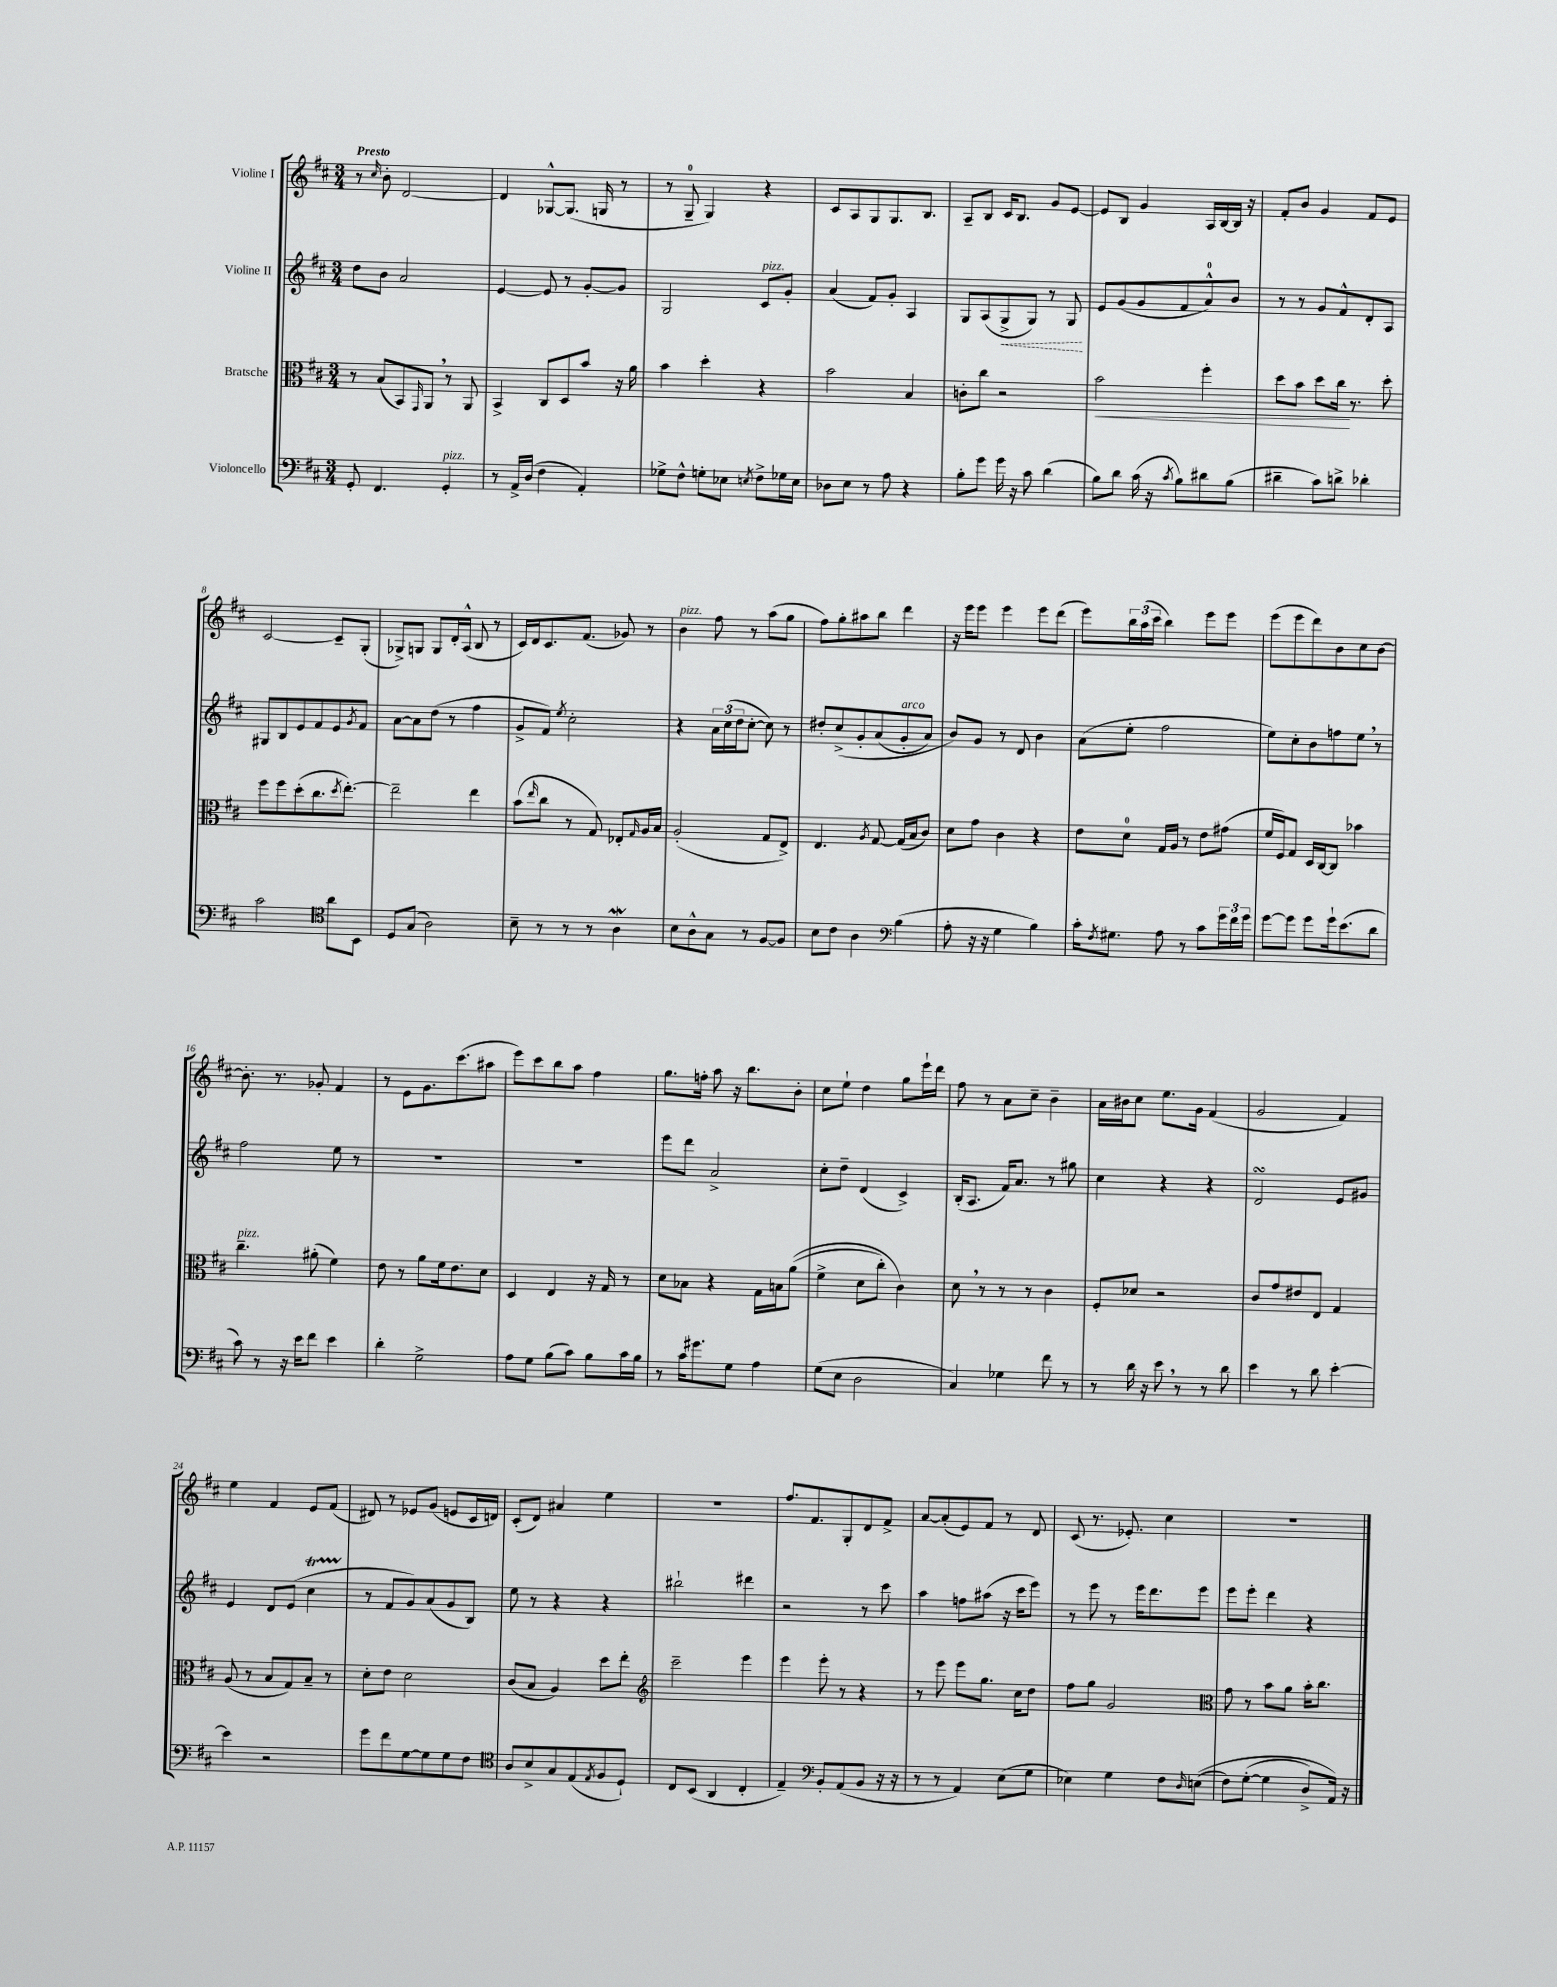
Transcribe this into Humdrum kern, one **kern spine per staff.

**kern	**kern	**dynam	**kern	**dynam	**kern
*part4	*part3	*part3	*part2	*part2	*part1
*staff4	*staff3	*staff3	*staff2	*staff2	*staff1
*I"Violoncello	*I"Bratsche	*	*I"Violine II	*	*I"Violine I
*clefF4	*clefC3	*	*clefG2	*	*clefG2
*k[f#c#]	*k[f#c#]	*	*k[f#c#]	*	*k[f#c#]
*M3/4	*M3/4	*	*M3/4	*	*M3/4
=1	=1	=1	=1	=1	=1
!	!	!	!	!	!LO:TX:a:B:t=Presto
8GG'/	8r	.	8dd\L	.	8r
.	.	.	.	.	16qqcc#/
4.FF#/	(8B/L	.	8b\J	.	8b'\
.	8BB/)	.	2a/	.	[2d/
.	16qqGG/	.	.	.	.
.	8AA,/J	.	.	.	.
!LO:TX:a:i:t=pizz.	!	!	!	!	!
4GG'/	8r	.	.	.	.
.	8AA/	.	.	.	.
=2	=2	=2	=2	=2	=2
8r	4BB^/	.	[4e/	.	4d/]
16AA^/LL	.	.	.	.	.
(16D/JJ	.	.	.	.	.
4F#\	8C#/L	.	8e/]	.	[8G-X^^/L
.	8D/	.	8r	.	(8.G-/J]
4AA'/)	8b/J	.	[8g'/L	.	.
.	.	.	.	.	16Gn/
.	16r	.	8g/J]	.	8r
.	16a\	.	.	.	.
=3	=3	=3	=3	=3	=3
8G-X^\L	4b\	.	2G/	.	8r
8F#^^\J	.	.	.	.	8G~/
8Gn'\L	4dd'\	.	.	.	4G/)
8E-X\J	.	.	.	.	.
8qEn/	.	.	.	.	.
!	!	!	!LO:TX:a:i:t=pizz.	!	!
8F#^\L	4r	.	8c#/L	.	4r
16G-X\L	.	.	8g'/J	.	.
16E\JJ	.	.	.	.	.
=4	=4	=4	=4	=4	=4
8D-X\L	2b\	.	(4a/	.	8c#/L
8E\J	.	.	.	.	8A/
8r	.	.	8f#/L)	.	8G/
8A\	.	.	8g'/J	.	8.G/
4r	4B/	.	4A/	.	.
.	.	.	.	.	8.B/J
=5	=5	=5	=5	=5	=5
8B'\L	8cn'\L	.	8G/L	.	8A~/L
8g\J	8cc#\J	.	(8A/	.	8B/J
!	!	!	!	!LO:HP:b	!
16g\	2r	.	8G^/	<	16c#/KL
16r	.	.	.	.	8.B/J
8c#\	.	.	8G/J)	.	.
(4d\	.	.	8r	.	8g/L
.	.	.	8G/	.	[8e/J
.	.	.	.	[	.
=6	=6	=6	=6	=6	=6
!	!	!LO:HP:b	!	!	!
8B\L)	2b\	<	8e/L	.	8e/L]
8d\J	.	.	(8g/	.	8B/J
(16c#\	.	.	8g/	.	4g/
16r	.	.	.	.	.
8qc#/	.	.	.	.	.
8B\L)	.	.	8f#/	.	.
8d#X\	4ff#'\	.	8a^^/)	.	16A/LL
.	.	.	.	.	[16B/
(8B\J	.	.	8b/J	.	16B/JJ]
.	.	.	.	.	16r
=7	=7	=7	=7	=7	=7
4d#X~\	8dd\L	.	8r	.	8f#'/L
.	8b\J	.	8r	.	8b/J
8c#\L)	8dd\L	.	8g/L	.	4g/
8dn^\J	16cc#\Jk	.	8f#^^/	.	.
.	8.r	[	.	.	.
4d-X'\	.	.	8d'/	.	8f#/L
.	8dd'\	.	8A/J	.	8e/J
!!LO:LB:g=z
=8	=8	=8	=8	=8	=8
2c#\	8ff#\L	.	8G#X/L	.	[2c#/
.	8ff#\	.	8B/	.	.
.	(8dd'\	.	8e/	.	.
.	8.cc#\	.	8f#/	.	.
*clefC4	*	*	*	*	*
8a\L	.	.	8e/	.	8c#~/L]
.	8qdd/	.	.	.	.
.	[8.ee'\J)	.	.	.	.
.	.	.	8qg/	.	.
8BB\J	.	.	8f#/J	.	(8G'/J
=9	=9	=9	=9	=9	=9
8D/L	2ee~\]	.	[8a\L	.	8G-X^/L)
(8G/J	.	.	8a\]	.	8Gn/J
2A\)	.	.	(8dd\J	.	8G/L
.	.	.	8r	.	16d'/L
.	.	.	.	.	(16A^^/JJ
.	4ee\	.	4ff#\	.	8B/
.	.	.	.	.	8r
=10	=10	=10	=10	=10	=10
8B~\	(8b\L	.	8g^/L	.	16c#/LL)
.	.	.	.	.	16d/J
.	16qqee/	.	.	.	.
8r	8cc#\J	.	8f#/J)	.	8.c#/
.	.	.	8qee/	.	.
8r	8r	.	2cc#'\	.	.
.	.	.	.	.	(8.f#/J
8r	8G/)	.	.	.	.
4AW\	8E-X'/L	.	.	.	8g-X/)
.	16qqG/	.	.	.	.
.	16A/L	.	.	.	8r
.	16B/JJ	.	.	.	.
=11	=11	=11	=11	=11	=11
!	!	!	!	!	!LO:TX:a:i:t=pizz.
8B\L	(2A'/	.	4r	.	4b\
8A^^\	.	.	.	.	.
8G\J	.	.	24a\LL	.	8ff#\
.	.	.	(24cc#\	.	.
.	.	.	24dd\J	.	.
8r	.	.	[8cc#'\J	.	8r
[8F#/L	8G/L	.	8cc#\])	.	(8aa\L
8F#/J]	8E^/J)	.	8r	.	8gg\J
=12	=12	=12	=12	=12	=12
8B\L	4.E/	.	8dd#X'/L	.	8ff#\L)
8c#\J	.	.	(8cc#^/	.	8gg'\
4A\	.	.	8g'/	.	8aa#X\
.	8qA/	.	.	.	.
.	[8G/	.	(8a/	.	8bb\J
*clefF4	*	*	*	*	*
!	!	!	!LO:TX:a:i:t=arco	!	!
(4B\	(16G/LL]	.	8g'/	.	4ddd\
.	16B/J	.	.	.	.
.	8c#/J)	.	8a/J)	.	.
=13	=13	=13	=13	=13	=13
8A'\	8d\L	.	8b/L)	.	16r
.	.	.	.	.	16eee\KL
16r	8g\J	.	8g/J	.	8eee\J
16r	.	.	.	.	.
4G\	4c#\	.	8r	.	4eee\
.	.	.	8d/	.	.
4B\)	4r	.	4b\	.	8eee\L
.	.	.	.	.	(8ddd\J
=14	=14	=14	=14	=14	=14
16c#'\KL	8e\L	.	(8a\L	.	8eee\L)
8qF#/	.	.	.	.	.
8.G#X\J	.	.	.	.	.
.	8d\J	.	8ee'\J	.	24bb\L
.	.	.	.	.	(24aa\
.	.	.	.	.	24ccc#\JJ
8A\	16G/LL	.	2ff#\	.	4bb\)
.	16A/JJ	.	.	.	.
8r	8r	.	.	.	.
8c#\L	8e\L	.	.	.	8eee\L
24g\L	(8g#X\J	.	.	.	8eee\J
24f#\	.	.	.	.	.
24g\JJ	.	.	.	.	.
=15	=15	=15	=15	=15	=15
[8g\L	16f#/LL	.	8ee\L)	.	(8eee\L
.	16F#/J)	.	.	.	.
8g\J]	8G/J	.	8cc#'\	.	8eee\
8g\L	16D/LL	.	8b\	.	8ddd\)
.	[16C#/J	.	.	.	.
16g`\k	8C#/J]	.	8ffn\	.	8b\
(8.e\	.	.	.	.	.
.	4b-X\	.	8ee,\J	.	8cc#\
8d\J	.	.	8r	.	[8b\J
!!LO:LB:g=z
=16	=16	=16	=16	=16	=16
!	!LO:TX:a:i:t=pizz.	!	!	!	!
8c#\)	4.cc#~\	.	2ff#\	.	8.b'\]
8r	.	.	.	.	.
.	.	.	.	.	8.r
16r	.	.	.	.	.
16e\KL	.	.	.	.	.
8f#\J	(8a#X'\	.	.	.	8g-X'/
4e\	4f#\)	.	8ee\	.	4f#/
.	.	.	8r	.	.
=17	=17	=17	=17	=17	=17
4d'\	8e\	.	2.r	.	8r
.	8r	.	.	.	8e\L
2G^\	8a\L	.	.	.	8.g\
.	16f#\k	.	.	.	.
.	8.e\	.	.	.	(8.ccc#\
.	8d\J	.	.	.	8aa#X\J
=18	=18	=18	=18	=18	=18
8A\L	4D/	.	2.r	.	8eee\L)
8G\J	.	.	.	.	8ccc#\
(8B\L	4E/	.	.	.	8bb\
8c#\J)	.	.	.	.	8aa\J
8B\L	16r	.	.	.	4ff#\
.	16G/	.	.	.	.
16c#\L	8r	.	.	.	.
16B\JJ	.	.	.	.	.
=19	=19	=19	=19	=19	=19
8r	8d\L	.	8eee\L	.	8.gg\L
16c#\KL	8B-X\J	.	8ddd\J	.	.
8.g#X\	.	.	.	.	16ffn'\Jk
.	4r	.	2a^/	.	8aa\
8G\J	.	.	.	.	16r
.	.	.	.	.	8.bb\L
4A\	16G\LL	.	.	.	.
.	16Bn\J	.	.	.	.
.	((8a\J	.	.	.	8b'\J
=20	=20	=20	=20	=20	=20
(8G\L	4f#^\	.	8cc#'\L	.	8cc#\L
8E\J	.	.	8dd~\J	.	8ee`\J
2D\	8d\L	.	(4d/	.	4dd\
.	8cc#'\J)	.	.	.	.
.	4c#\)	.	4c#^/)	.	8gg\L
.	.	.	.	.	16eee`\L
.	.	.	.	.	16ddd\JJ
=21	=21	=21	=21	=21	=21
4C#/)	8d,\	.	(16B'/KL	.	8ff#\
.	.	.	8.A/J	.	.
.	8r	.	.	.	8r
4G-X\	8r	.	16f#/KL)	.	8a\L
.	.	.	8.a/J	.	.
.	8r	.	.	.	8cc#~\J
8f#\	4c#\	.	8r	.	4b~\
8r	.	.	8gg#X\	.	.
=22	=22	=22	=22	=22	=22
8r	8F#'/L	.	4cc#\	.	16a\LL
.	.	.	.	.	16b#X\J
16d\	8d-X/J	.	.	.	8cc#\J
16r	.	.	.	.	.
8e,\	2r	.	4r	.	8.ee\L
8r	.	.	.	.	.
.	.	.	.	.	16g\Jk
8r	.	.	4r	.	(4f#/
8d\	.	.	.	.	.
=23	=23	=23	=23	=23	=23
4e\	8c#/L	.	2dsSSs/	.	2g/
.	8g/	.	.	.	.
8r	8e#X/	.	.	.	.
8d\	8E/J	.	.	.	.
[4e'\	4G/	.	8e/L	.	4f#/)
.	.	.	8g#X/J	.	.
!!LO:LB:g=z
=24	=24	=24	=24	=24	=24
4e\]	(8A/	.	4e/	.	4ee\
.	8r	.	.	.	.
2r	8B/L	.	8d/L	.	4f#/
.	8G/)	.	(8e/J	.	.
.	8B~/J	.	4cc#t\	.	8e/L
.	8r	.	.	.	(8f#/J
=25	=25	=25	=25	=25	=25
8g\L	8d'\L	.	8r	.	8d#X/)
8f#\	8e\J	.	8f#/L	.	8r
[8G\	2d\	.	8g/)	.	8e-X/L
8G\]	.	.	(8a/	.	(8g/J
8G\	.	.	8g/	.	8en/L
8F#\J	.	.	8B/J)	.	16c#/L
.	.	.	.	.	16dn/JJ)
=26	=26	=26	=26	=26	=26
*clefC4	*	*	*	*	*
8A/L	(8c#/L	.	8ee\	.	(8c#'/L
8B^/	8B/J	.	8r	.	8d/J)
8G/	4A/)	.	4r	.	4a#X/
(8E/	.	.	.	.	.
8qE/	.	.	.	.	.
8F#/	8dd\L	.	4r	.	4ee\
8D`/J)	8ee'\J	.	.	.	.
=27	=27	=27	=27	=27	=27
*	*clefG2	*	*	*	*
8C#/L	2ccc#~\	.	2bb#X`\	.	2.r
(8BB/J	.	.	.	.	.
4AA/	.	.	.	.	.
4C#'/	4eee\	.	4ddd#X\	.	.
=28	=28	=28	=28	=28	=28
4E~/)	4eee\	.	2r	.	8.ff#/L
.	.	.	.	.	8.f#/
*clefF4	*	*	*	*	*
8BB'/L	8eee'\	.	.	.	.
(8AA/	8r	.	.	.	8G'/
8BB/J	4r	.	8r	.	8d/
16r	.	.	8ccc#\	.	8f#^/J
16r	.	.	.	.	.
=29	=29	=29	=29	=29	=29
8r	8r	.	4aa\	.	[8a/L
8r	8eee\	.	.	.	(8a'/]
4AA/)	8eee\L	.	8ffn\L	.	8e/)
.	8.gg\J	.	(8aa#X\J	.	8f#/J
(8E\L	.	.	16r	.	8r
.	16cc#\KL	.	16ccc#\KL	.	.
8G\J	8dd\J	.	8eee\J)	.	8d/
=30	=30	=30	=30	=30	=30
4E-X\)	8ff#\L	.	8r	.	(8c#/
.	8gg\J	.	8eee\	.	8.r
4G\	2g/	.	8r	.	.
.	.	.	.	.	8.e-X'/)
.	.	.	16eee\KL	.	.
.	.	.	8.ddd\	.	.
8F#\L	.	.	.	.	4cc#\
16qqD/	.	.	.	.	.
((8En\J	.	.	8eee\J	.	.
=31	=31	=31	=31	=31	=31
*	*clefC3	*	*	*	*
8F#\L)	8g\	.	8eee\L	.	2.r
([8G'\J	8r	.	8eee'\J	.	.
4G\]	8b\L	.	4ddd\	.	.
.	8a\J	.	.	.	.
8D^/L)	16b'\KL	.	4r	.	.
.	8.cc#\J	.	.	.	.
16AA/Jk)	.	.	.	.	.
16r	.	.	.	.	.
==	==	==	==	==	==
*-	*-	*-	*-	*-	*-
